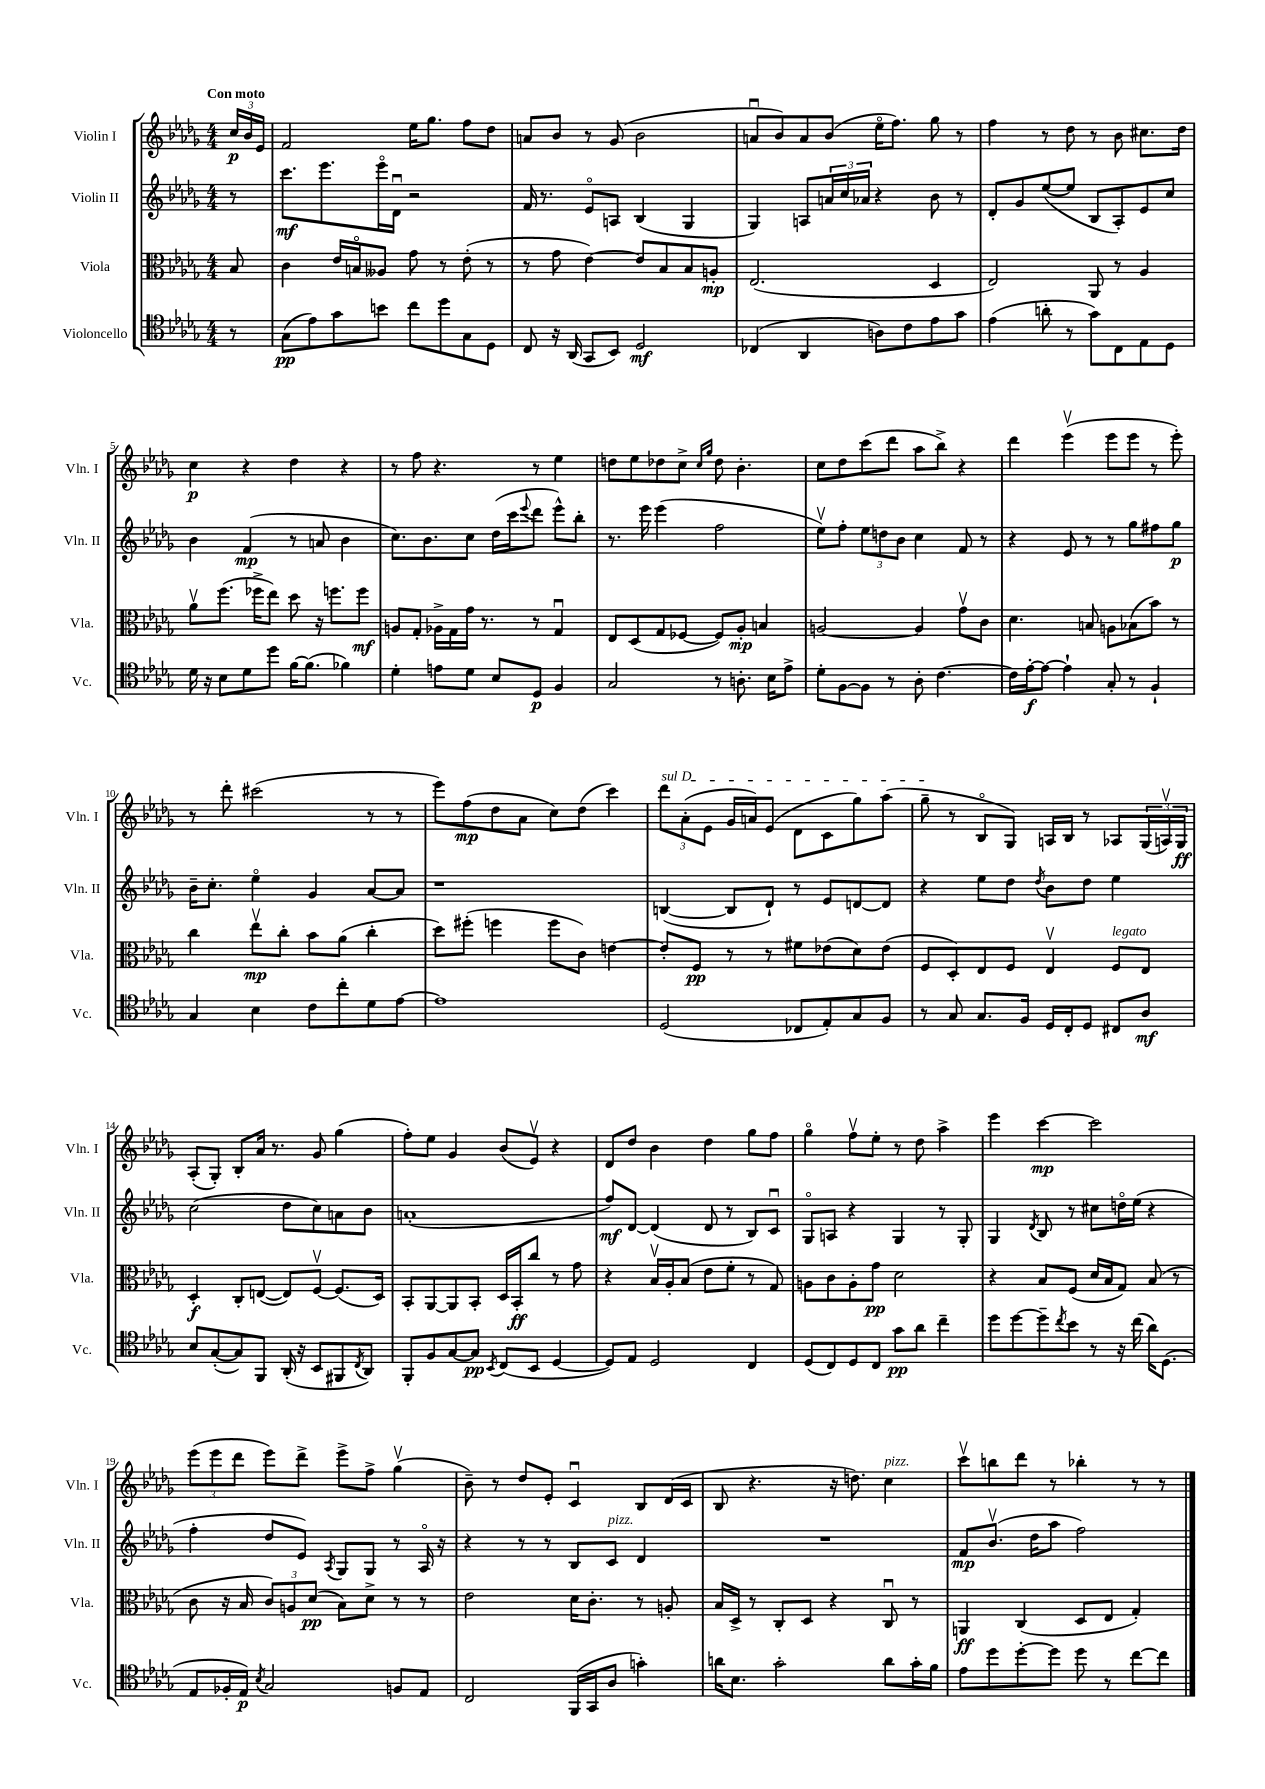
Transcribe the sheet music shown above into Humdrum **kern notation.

**kern	**kern	**kern	**kern
*staff4	*staff3	*staff2	*staff1
*clefC4	*clefC3	*clefG2	*clefG2
*k[b-e-a-d-g-]	*k[b-e-a-d-g-]	*k[b-e-a-d-g-]	*k[b-e-a-d-g-]
*M4/4	*M4/4	*M4/4	*M4/4
8r	8B-/	8r	24cc/LL
.	.	.	24b-/
.	.	.	24e-/JJ
=	=	=	=
(8G-\L	4c\	8.ccc\L	2f/
8e-\)	.	.	.
.	.	8.eee-\	.
8g-\	16e-/LL	.	.
.	16Bo/J	.	.
8b\J	8A--/J	16eee-o\L	.
.	.	16d-u\JJ	.
8cc\L	8g-\	2r	16ee-\LK
.	.	.	8.gg-\J
8dd-\	8r	.	.
8G-\	(8e-'\	.	8ff\L
8D-\J	8r	.	8dd-\J
=	=	=	=
8C/	8r	16f/	8a/L
.	.	8.r	.
16r	8g-\	.	8b-/J
(16AA-/	.	.	.
8GG-/L	[4e-\)	8e-o/L	8r
8BB-/J)	.	8A/J	(8g-/
2D-/	8e-/]L	(4B-/	2b-\
.	8B-/	.	.
.	8B-/	4G-/	.
.	8A'/J	.	.
=	=	=	=
(4C-/	(2.E-/	4G-/)	8au/L
.	.	.	8b-/)
4AA-/	.	8A/L	8a/
.	.	24a/L	(8b-/J
.	.	24cc/	.
.	.	24a-/JJ	.
8A\L)	.	4r	16ee-o\LK
.	.	.	8.ff\J)
8c\	.	.	.
8e-\	4D-/	8b-\	8gg-\
8g-\J	.	8r	8r
=	=	=	=
(4e-\	2E-/)	8d-'/L	4ff\
.	.	8g-/	.
8a'\	.	([8ee-/	8r
8r	.	8ee-/]J	8dd-\
8g-\L)	8AA-/	8B-/L	8r
8C\	8r	8A-'/)	8b-\
8E-\	4A-/	8e-/	8.cc#\L
8D-\J	.	8cc/J	.
.	.	.	16dd-\Jk
=	=	=	=
16d-\	8a-v\L	4b-\	4cc\
16r	.	.	.
8B-\L	(8.ff\J	.	.
8d-\	.	(4f/	4r
.	16ff-^\LK	.	.
8dd-\J	8ee-\J)	.	.
[16f\LK	8dd-\	8r	4dd-\
(8.f\]J	.	.	.
.	16r	8a/	.
.	8.ff\L	.	.
4f-\)	.	4b-\	4r
.	8ff\J	.	.
=	=	=	=
4d-'\	8A/L	8.cc\L)	8r
.	8G-'/J	.	8ff\
.	.	8.b-\	.
8e\L	16A-^\LL	.	4.r
.	16G-\	.	.
8d-\J	16g-\JJ	8cc\J	.
.	8.r	.	.
8B-/L	.	(16dd-\LL	.
.	.	16ccc\J	.
.	.	8qqeee-/	.
8D-/J	8r	8ddd-\J	8r
4F/	4G-u/	8eee-^^\L)	4ee-\
.	.	8bb-'\J	.
=	=	=	=
2G-/	8E-/L	8.r	8dd\L
.	(8D-/	.	8ee-\
.	.	16eee-\	.
.	8G-/	(4eee-\	8dd-\
.	[8F-/J	.	8cc^\J
.	.	.	16qqcc/LL
.	.	.	16qqgg-/JJ
8r	8F-/]L)	2ff\	8dd-\
8.A'\	8A-'/J	.	4.b-'\
.	4B/	.	.
16B-\LK	.	.	.
8e-^\J	.	.	.
=	=	=	=
8d-'\L	[2A/	8ee-v\L)	8cc\L
[8F\	.	8ff'\J	8dd-\
8F\]J	.	12ee-\L	(8ccc\
.	.	12dd\	.
8r	.	.	8ddd-\J
.	.	12b-\J	.
8A-'\	4A/]	4cc\	8aa-\L
[4.c\	.	.	8bb-^\J)
.	8g-v\L	8f/	4r
.	8c\J	8r	.
=	=	=	=
16c\]LL	4.d-\	4r	4ddd-\
[16e-'\J	.	.	.
8e-\_J	.	.	.
4e-`\]	.	8e-/	(4eee-v\
.	8B/	8r	.
8G-'/	8A\L	8r	8eee-\L
8r	(8B-\	8gg-\L	8eee-\J
4F`/	8b-\J)	8ff#\	8r
.	8r	8gg-\J	8eee-'\)
=	=	=	=
4G-/	4cc\	16b-~\LK	8r
.	.	8.cc'\J	.
.	.	.	8ddd-'\
4B-\	8ee-v\L	4ee-o\	(2ccc#\
.	8cc'\J	.	.
8c\L	8b-\L	4g-/	.
8cc'\	(8a-\J	.	.
8d-\	4cc'\	[8a-/L	8r
[8e-\J	.	8a-/]J	8r
=	=	=	=
1e-]	8dd-\L)	1r	8eee-\L)
.	(8ff#'\J	.	(8ff\
.	4ff\	.	8dd-\
.	.	.	8a-\J
.	8ff\L	.	8cc\L)
.	8c\J)	.	(8dd-\J
.	[4e\	.	4ccc\)
=	=	=	=
(2D-/	8e'/]L	([4B/	12ddd-\L
.	.	.	(12a-'\
.	8F/J	.	.
.	.	.	12e-\J
.	8r	8B/]L	16g-/LL
.	.	.	16a/J)
.	8r	8d-`/J)	(8e-/J
8C-/L	8f#\L	8r	8d-\L
8E-'/)	(8e-\	8e-/L	8c\
8G-/	8d-\)	[8d/	8gg-\)
8F/J	(8e-\J	8d/]J	(8aa-\J
=	=	=	=
8r	8F/L	4r	8gg-~\
8G-/	8D-'/)	.	8r
8.G-/L	8E-/	8ee-\L	8B-o/L
.	8F/J	8dd-\J	8G-/J)
16F/Jk	.	.	.
.	.	8qdd-/	.
16D-/LL	4E-v/	8b-\L	16A/LL
16C'/J	.	.	16B-/JJ
8D-/J	.	8dd-\J	8r
8C#/L	8F/L	4ee-\	8A-/L
8A-/J	8E-/J	.	(24G-/L
.	.	.	24Av/)
.	.	.	24G-/JJ
=	=	=	=
8B-/L	4D-'/	(2cc\	(8A-'/L
([8G-'/	.	.	8G-'/J)
8G-/])	8C'/L	.	8B-'/L
8FF/J	([8E/J	.	16a-/Jk
.	.	.	8.r
(16AA-'/	8E/]L)	8dd-\L	.
16r	.	.	.
8BB-/L	[8Fv/J	8cc\)	8g-/
8FF#/	(8.F/]L	8a\	(4gg-\
8qC/	.	.	.
8AA-/J)	.	8b-\J	.
.	16D-/Jk)	.	.
=	=	=	=
8FF'/L	8BB-'/L	(1a'	8ff'\L)
8F/	[8AA-/	.	8ee-\J
[8G-/	8AA-/]	.	4g-/
8G-/]J	8BB-'/J	.	.
8qBB-/	.	.	.
(8C/L	16D-/LL	.	(8b-/L
.	16BB-'/J	.	.
8BB-/J	8cc/J	.	8e-v/J)
[4D-/	8r	.	4r
.	8g-\	.	.
=	=	=	=
8D-/]L)	4r	8ff/L)	8d-/L
8E-/J	.	[8d-/J	8dd-/J
2D-/	16B-v/LL	(4d-/]	4b-\
.	16A-'/J	.	.
.	(8B-/J	.	.
.	8e-\L	8d-/	4dd-\
.	8f'\J	8r	.
4C/	8r	8B-/L)	8gg-\L
.	8G-/)	8cu/J	8ff\J
=	=	=	=
(8D-/L	8A\L	8G-o/L	4gg-o\
8C/)	8c\	8A/J	.
8D-/	8A'\	4r	8ffv\L
8C/J	8g-\J	.	8ee-'\J
8g-\L	2d-\	4G-/	8r
8a-\J	.	.	8dd-\
4cc~\	.	8r	4aa-^\
.	.	8G-'/	.
=	=	=	=
8dd-\L	4r	4G-/	4eee-\
[8dd-\	.	.	.
.	.	8qd-/	.
8dd-~\]	8B-/L	8B-/	[4ccc\
8qcc/	.	.	.
8b-\J	(8F/J	8r	.
8r	16d-/LL	8cc#\L	2ccc\]
.	16B-/J	.	.
16r	8G-/J)	16ddo\L	.
(16cc\	.	(16ee-\JJ	.
16a-\LK)	(8B-/	4r	.
(8.D-\J	.	.	.
.	8r	.	.
=	=	=	=
8E-/L	8c\	4ff'\	(12eee-\L
.	.	.	12eee-\
16F-'/L	16r	.	.
.	.	.	12ddd-\J
16E-/JJ)	16B-/	.	.
8qB-/	.	.	.
2G-/	12c/L)	8dd-/L	8eee-\L)
.	12A/	.	.
.	.	8e-/J)	8ddd-^\J
.	(12d-/J	.	.
.	.	8qA-/	.
.	8B-\L)	8G-/L	8eee-^\L
.	8d-^\J	8G-/J	8ff^\J
8F/L	8r	8r	(4gg-v\
8E-/J	8r	16A-o/	.
.	.	16r	.
=	=	=	=
2C/	2e-\	4r	8b-~\)
.	.	.	8r
.	.	8r	8dd-/L
.	.	8r	8e-'/J
(16FF/LL	16d-\LK	8B-/L	4cu/
16GG-/J	8.c'\J	.	.
8A-/J	.	8c/J	.
4g'\)	8r	4d-/	8B-/L
.	8A'/	.	(16d-/L
.	.	.	16c/JJ
=	=	=	=
16a\LK	16B-/LL	1r	8B-/
8.B-\J	16D-^/JJ	.	.
.	8r	.	4.r
2g-'\	8C'/L	.	.
.	8D-/J	.	.
.	4r	.	16r
.	.	.	8.dd\)
8a\L	8Cu/	.	4cc\
16g-'\L	8r	.	.
16f\JJ	.	.	.
=	=	=	=
8e-\L	4AA/	8f/L	8cccv\L
8dd-\	.	(8.b-v/J	8bb\
[8dd-'\	(4C/	.	8ddd-\J
.	.	16dd-\LK	.
8dd-\]J	.	8aa-\J	8r
8dd-\	8D-/L	2ff\)	4bb-'\
8r	8E-/J	.	.
[8cc\L	4G-'/)	.	8r
8cc\]J	.	.	8r
==	==	==	==
*-	*-	*-	*-
